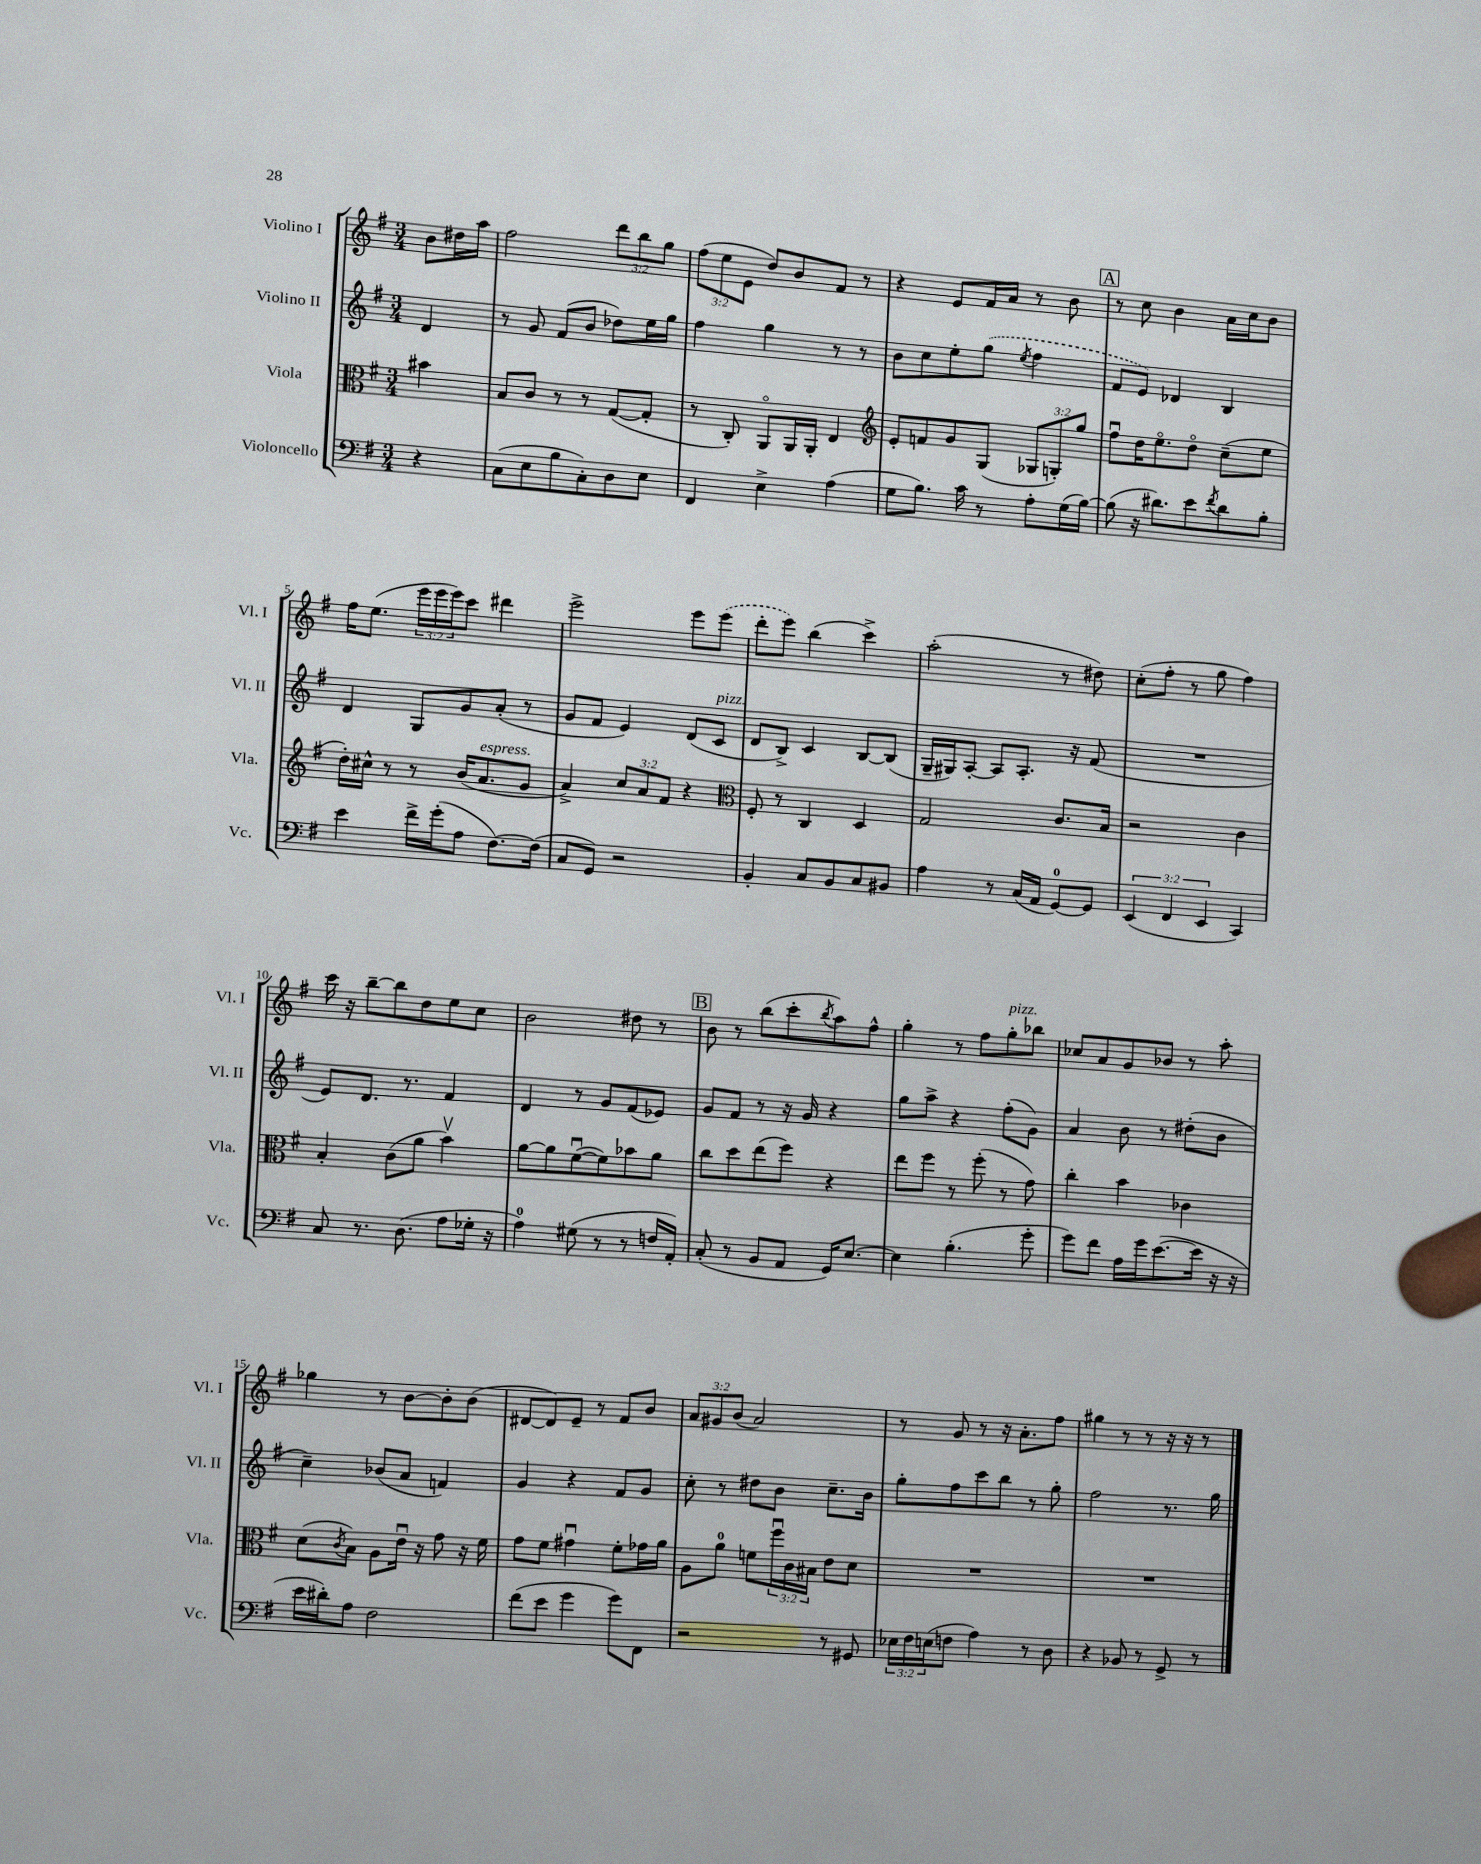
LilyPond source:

<<
\new StaffGroup <<
\new Staff = "s0" \with { instrumentName = "Violino I" shortInstrumentName = "Vl. I" } {
    \clef treble \key g \major \numericTimeSignature \time 3/4 \override Staff.TupletNumber.text = #tuplet-number::calc-fraction-text \partial 4
    b'8 dis''16 a''16 |
    fis''2 \tuplet 3/2 { d'''8 b''8 g''8 } |
    \tuplet 3/2 { fis''8( e''8 e'8 } d''8) b'8 fis'8 r8 |
    r4 e'8 fis'16 a'16 r8 b'8 |
    \mark \markup { \box "A" } r8 c''8 b'4 a'16 c''16 b'8 |
    fis''16 e''8.( \tuplet 3/2 { e'''16 e'''16 e'''16) } c'''8 dis'''4 |
    e'''2-> e'''8 \once \slurDashed e'''8( |
    d'''8-. e'''8) b''4( c'''4->) |
    a''2-.( r8 dis''8) |
    c''8-.( fis''8-. r8 g''8 fis''4) |
    c'''16 r16 b''8~-- b''8 d''8 e''8 c''8 |
    b'2 dis''8 r8 |
    \mark \markup { \box "B" } b'8 r8 b''8( c'''8-. \acciaccatura { b''8 } a''8) fis''8-^ |
    g''4-. r8 fis''8 g''8-.^\markup { \italic "pizz." } bes''8 |
    ces''8 a'8 g'8 bes'8 r8 a''8-. |
    ges''4 r8 b'8~ b'8-. b'8( |
    dis'8~ dis'8) e'8-- r8 fis'8 b'8 |
    \tuplet 3/2 { a'8 gis'8 b'8( } a'2) |
    r8 g'8 r8 r16 a'8.-. fis''8 |
    gis''4 r8 r8 r16 r16 r8 \bar "|." |
}
\new Staff = "s1" \with { instrumentName = "Violino II" shortInstrumentName = "Vl. II" } {
    \clef treble \key g \major \numericTimeSignature \time 3/4 \partial 4
    d'4 |
    r8 g'8 fis'8( b'8 des''8) e''16 g''16 |
    fis''4 g''4 r8 r8 |
    b'8 c''8 e''8-. \once \slurDashed g''8( \acciaccatura { e''8 } fis''4 |
    \mark \markup { \box "A" } fis'8 e'8) des'4 b4 |
    d'4 g8 g'8 a'8-.( r8 |
    g'8 fis'8 e'4) d'8( c'8^\markup { \italic "pizz." } |
    d'8 b8->) c'4 b8~ b8( |
    g16-- gis16) a8~-. a8 a8.-. r16 fis'8( |
    R2. |
    e'8) d'8. r8. fis'4 |
    d'4 r8 g'8 fis'8( ees'8) |
    \mark \markup { \box "B" } g'8 fis'8 r8 r16 g'16 r4 |
    g''8 a''8-> r4 fis''8-.( g'8) |
    a'4 b'8 r8 dis''8-.( b'8 |
    c''4--) bes'8( a'8 f'4) |
    g'4 r4 fis'8 g'8 |
    c''8-. r8 dis''8 b'8 c''8.-- b'16 |
    g''8-. fis''8 c'''8 b''8 r8 g''8-. |
    fis''2 r8. g''16 \bar "|." |
}
\new Staff = "s2" \with { instrumentName = "Viola" shortInstrumentName = "Vla." } {
    \clef alto \key g \major \numericTimeSignature \time 3/4 \override Staff.TupletNumber.text = #tuplet-number::calc-fraction-text \partial 4
    bis'4 |
    b8 c'8 r8 r8 g8~( g8-. |
    r8 c8-.) a,8\flageolet a,16 a,16-. e4 |
    \clef treble e'8-. f'8 g'8 g8( \tuplet 3/2 { ges8 g8-.) g''8 } |
    \mark \markup { \box "A" } fis''8\downbow d''16 e''8.\flageolet d''8\flageolet c''8--( e''8 |
    d''16-.) cis''16-^ r8 r8 b'16( a'8.^\markup { \italic "espress." } g'8 |
    a'4->) \tuplet 3/2 { c''8 a'8 fis'8 } r4 |
    \clef alto fis8-. r8 c4 d4 |
    g2 c'8. b16 |
    r2 c'4 |
    b4-. c'8( a'8 b'4\upbow) |
    a'8~ a'8 fis'8~\downbow( fis'8) bes'8 a'8 |
    \mark \markup { \box "B" } c''8 d''8 e''8( fis''8) r4 |
    e''8 fis''8 r8 fis''8-.( r8 g'8) |
    c''4-. b'4 ces'4 |
    d'8( \acciaccatura { c'8 } b8) a8 e'16\downbow r16 g'8 r16 fis'16 |
    g'8 fis'8 gis'4\downbow fis'8-. ges'16 a'16 |
    a8 a'8-0 f'8 \tuplet 3/2 { fis''16\downbow c'16 bis16 } e'8 d'8 |
    R2. |
    R2. \bar "|." |
}
\new Staff = "s3" \with { instrumentName = "Violoncello" shortInstrumentName = "Vc." } {
    \clef bass \key g \major \numericTimeSignature \time 3/4 \override Staff.TupletNumber.text = #tuplet-number::calc-fraction-text \partial 4
    r4 |
    c8( e8 b8 c8-.) d8 e8 |
    fis,4 e4-> a4( |
    g8 b8.) c'16 r8 a8-. g16( b16~) |
    \mark \markup { \box "A" } b8( r16 dis'8.) e'8 \acciaccatura { fis'8 } dis'8 b8-. |
    e'4 fis'16-> g'16-.( a8 fis8.~) fis16( |
    c8 g,8) r2 |
    b,4-. c8 b,8 c8 bis,8 |
    a4 r8 c16( a,16 g,8-0~) g,8 |
    \tuplet 3/2 { e,4( fis,4 e,4 } c,4) |
    c8 r8. d8.( a8 ges16-. r16 |
    a4-0) gis8( r8 r8 f16 a,16-.) |
    \mark \markup { \box "B" } c8-.( r8 b,8 a,8 g,16) e8.~ |
    e4 b4.-.( g'8-. |
    g'8) fis'8 a16 g'16 e'8.~( e'16 r16 r16 |
    e'16 dis'16-.) a8 fis2 |
    fis'8( e'8 g'4 g'8) fis,8 |
    r2 r8 gis,8 |
    \tuplet 3/2 { ees16 fis16 e16( } f8 a4) r8 d8 |
    r4 bes,8 r8 g,8-> r8 \bar "|." |
}
>>
>>
